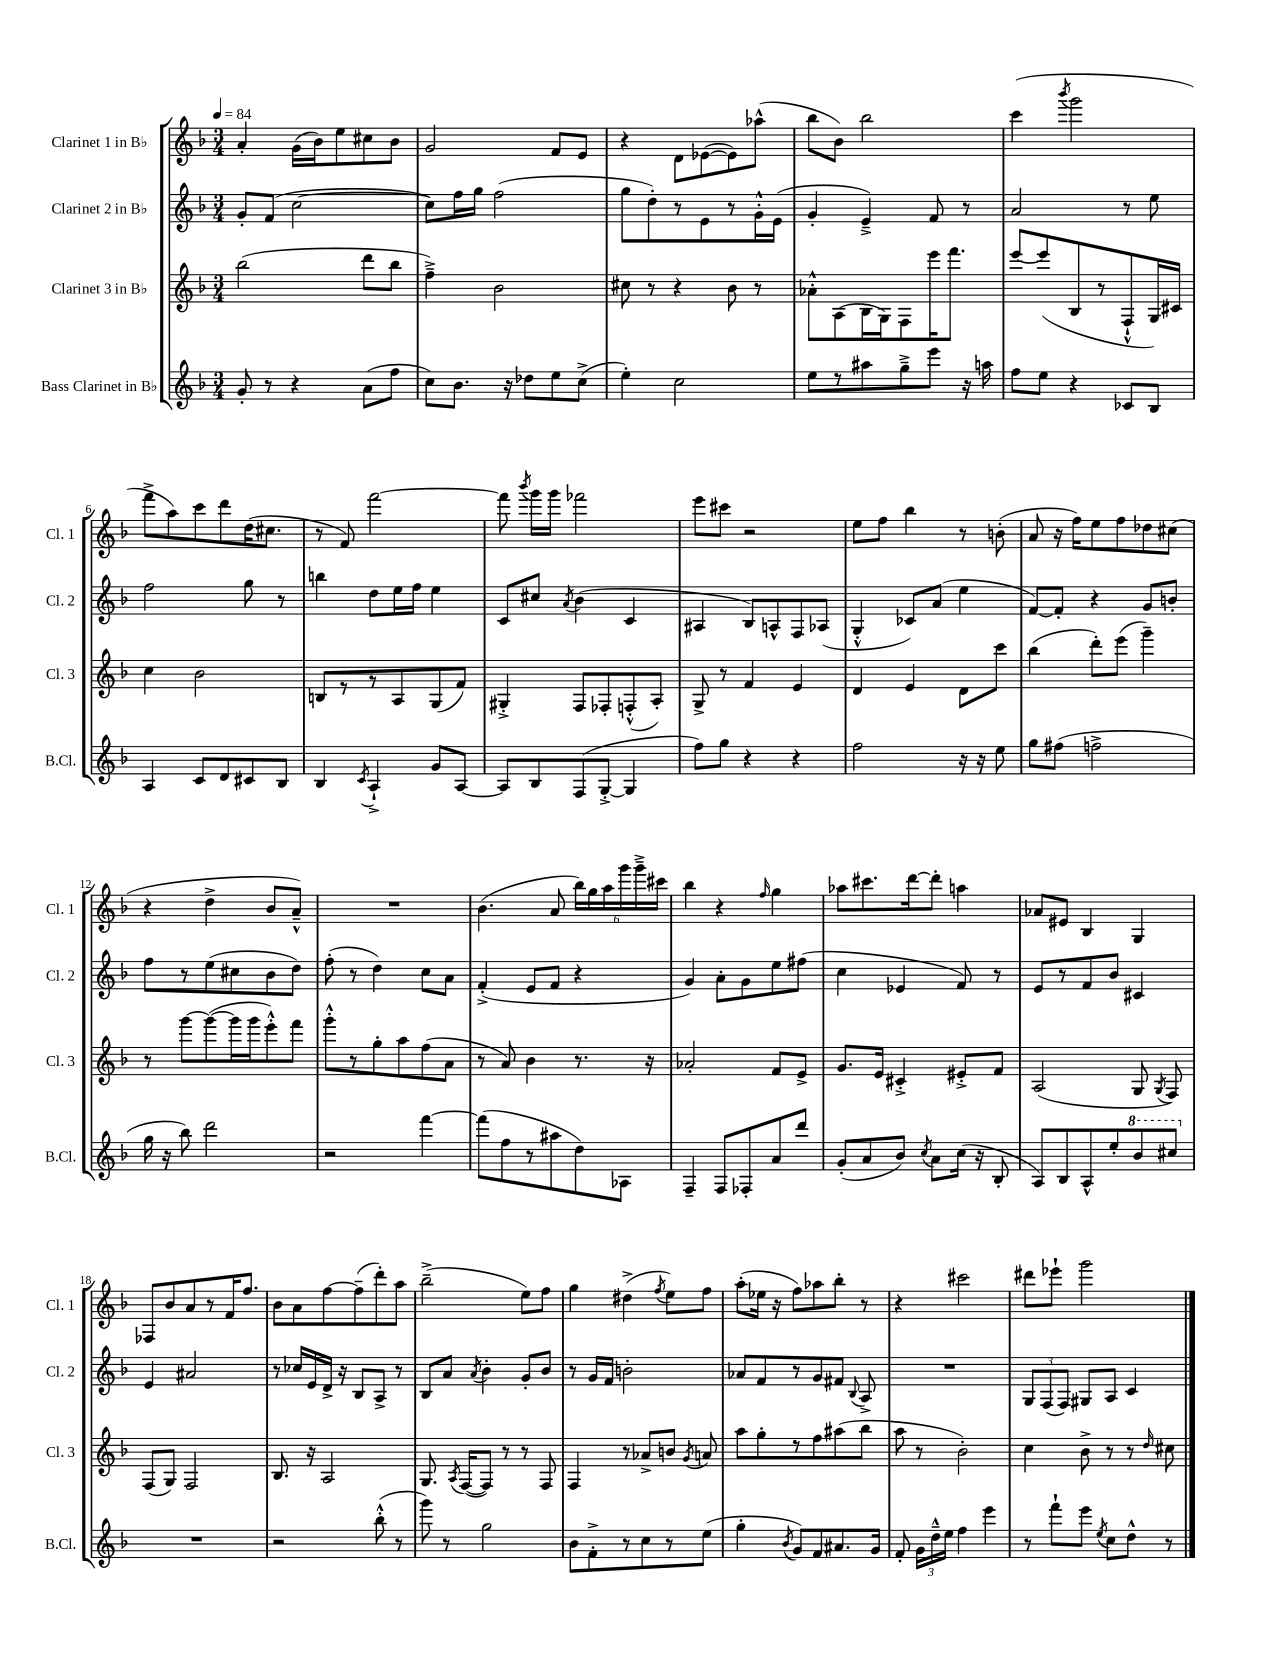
<<
\new StaffGroup <<
\new Staff = "s0" \with { instrumentName = "Clarinet 1 in Bb" shortInstrumentName = "Cl. 1" } {
    \clef treble \key f \major \numericTimeSignature \time 3/4 \tempo 4 = 84
    \autoBeamOff a'4-. g'16[( bes'16) e''8 cis''8 bes'8] |
    g'2 f'8[ e'8] |
    r4 d'8[ ees'8~( ees'8) aes''8]-^( |
    bes''8[ bes'8]) bes''2 |
    c'''4( \acciaccatura { bes'''8 } g'''2 |
    f'''8[-> a''8) c'''8 d'''8 d''16( cis''8.] |
    r8 f'8) f'''2~ |
    f'''8 \acciaccatura { bes'''8 } g'''16[ g'''16] fes'''2 |
    e'''8[ cis'''8] r2 |
    e''8[ f''8] bes''4 r8 b'8-.( |
    a'8 r16 f''16[) e''8 f''8 des''8 cis''8]( |
    r4 d''4-> bes'8[ a'8]---^) |
    R2. |
    bes'4.( a'8 \tuplet 6/4 { bes''16[) g''16 a''16 g'''16 g'''16---> cis'''16] } |
    bes''4 r4 \grace { f''16 } g''4 |
    aes''8[ cis'''8. d'''16~ d'''8]-. a''4 |
    aes'8[ eis'8] bes4 g4 |
    fes8[ bes'8 a'8 r8 f'16 f''8.] |
    bes'8[ a'8 f''8~ f''8--( d'''8-.) a''8] |
    bes''2--->( e''8[) f''8] |
    g''4 dis''4->( \acciaccatura { f''8 } e''8[) f''8] |
    a''8[-.( ees''16] r16 f''8[) aes''8 bes''8]-. r8 |
    r4 cis'''2 |
    dis'''8[ ees'''8]-! g'''2 \bar "|." |
}
\new Staff = "s1" \with { instrumentName = "Clarinet 2 in Bb" shortInstrumentName = "Cl. 2" } {
    \clef treble \key f \major \numericTimeSignature \time 3/4
    \autoBeamOff g'8[-. f'8]( c''2~ |
    c''8[) f''16 g''16] f''2( |
    g''8[ d''8-.) r8 e'8 r8 g'16-.-^ e'16]( |
    g'4-. e'4--->) f'8 r8 |
    a'2 r8 e''8 |
    f''2 g''8 r8 |
    b''4 d''8[ e''16 f''16] e''4 |
    c'8[ cis''8] \acciaccatura { a'8 } bes'4( c'4 |
    ais4 bes8[) a8-^ f8 aes8]( |
    g4-.-^ ces'8[) a'8]( e''4 |
    f'8[~) f'8]-. r4 g'8[ b'8]-. |
    f''8[ r8 e''8( cis''8 bes'8 d''8]) |
    f''8-.( r8 d''4) c''8[ a'8] |
    f'4-.->( e'8[ f'8] r4 |
    g'4) a'8[-. g'8 e''8 fis''8]( |
    c''4 ees'4 f'8) r8 |
    e'8[ r8 f'8 bes'8] cis'4 |
    e'4 ais'2 |
    r8 ces''16[ e'16 d'16]-> r16 bes8[ a8]-> r8 |
    bes8[ a'8] \acciaccatura { a'8 } bes'4-. g'8[-. bes'8] |
    r8 g'16[ f'16] b'2-. |
    aes'8[ f'8 r8 g'8 fis'8] \appoggiatura { bes8 } a8-> |
    R2. |
    \tuplet 3/2 { g8[ f8( f8]) } gis8[ a8] c'4 \bar "|." |
}
\new Staff = "s2" \with { instrumentName = "Clarinet 3 in Bb" shortInstrumentName = "Cl. 3" } {
    \clef treble \key f \major \numericTimeSignature \time 3/4
    \autoBeamOff bes''2( d'''8[ bes''8] |
    f''4--->) bes'2 |
    cis''8 r8 r4 bes'8 r8 |
    aes'8[-.-^ a8( bes16 g16) f8 e'''16 f'''8.] |
    e'''8[~ e'''8( bes8 r8 f8-!-^ g16) cis'16] |
    c''4 bes'2 |
    b8[ r8 r8 a8 g8( f'8]) |
    gis4-.-> f8[ fes8-. f8-.-^( a8]-.) |
    g8-> r8 f'4 e'4 |
    d'4 e'4 d'8[ c'''8] |
    bes''4( d'''8[-.) e'''8]( g'''4--) |
    r8 g'''8[~ g'''8~( g'''16 g'''16 e'''8-.-^) f'''8] |
    g'''8[-.-^ r8 g''8-. a''8 f''8( a'8] |
    r8 a'8) bes'4 r8. r16 |
    aes'2-. f'8[ e'8]-> |
    g'8.[ e'16] cis'4-.-> eis'8[-.-> f'8] |
    a2( g8 \acciaccatura { g8 } f8) |
    f8[( g8]) f2 |
    bes8. r16 a2 |
    g8. \acciaccatura { a8 } f16[~( f8]) r8 r8 f8 |
    f4 r8 aes'8[-> b'8] \acciaccatura { g'8 } a'8 |
    a''8[ g''8-. r8 f''8 ais''8( bes''8] |
    a''8 r8 bes'2-.) |
    c''4 bes'8-> r8 r8 \grace { d''16 } cis''8 \bar "|." |
}
\new Staff = "s3" \with { instrumentName = "Bass Clarinet in Bb" shortInstrumentName = "B.Cl." } {
    \clef treble \key f \major \numericTimeSignature \time 3/4
    \autoBeamOff g'8-. r8 r4 a'8[( f''8] |
    c''8[) bes'8.] r16 des''8[ e''8 c''8]->( |
    e''4-.) c''2 |
    e''8[ r8 ais''8 g''8---> e'''8] r16 a''16 |
    f''8[ e''8] r4 ces'8[ bes8] |
    a4 c'8[ d'8 cis'8 bes8] |
    bes4 \acciaccatura { c'8 } a4-!-> g'8[ a8]~ |
    a8[ bes8 f8( g8]~-.-> g4 |
    f''8[) g''8] r4 r4 |
    f''2 r16 r16 e''8 |
    g''8[ fis''8]( f''2-> |
    g''16 r16 bes''8) d'''2 |
    r2 f'''4~ |
    f'''8[( f''8 r8 ais''8 d''8) aes8] |
    f4-- f8[ fes8-. a'8 d'''8] |
    g'8[-.( a'8 bes'8]) \acciaccatura { c''8 } a'8[ c''16]( r16 bes8-. |
    a8[) bes8 a8-^ e''8-. \ottava #1 bes''8 cis'''8] \ottava #0 |
    R2. |
    r2 bes''8-.-^( r8 |
    g'''8) r8 g''2 |
    bes'8[ f'8-.-> r8 c''8 r8 e''8]( |
    g''4-. \acciaccatura { bes'8 } g'8[) f'8 ais'8. g'16] |
    f'8-. \tuplet 3/2 { g'16[ d''16---^ e''16] } f''4 e'''4 |
    r8 f'''8[-! e'''8] \acciaccatura { e''8 } c''8[ d''8]-^ r8 \bar "|." |
}
>>
>>
